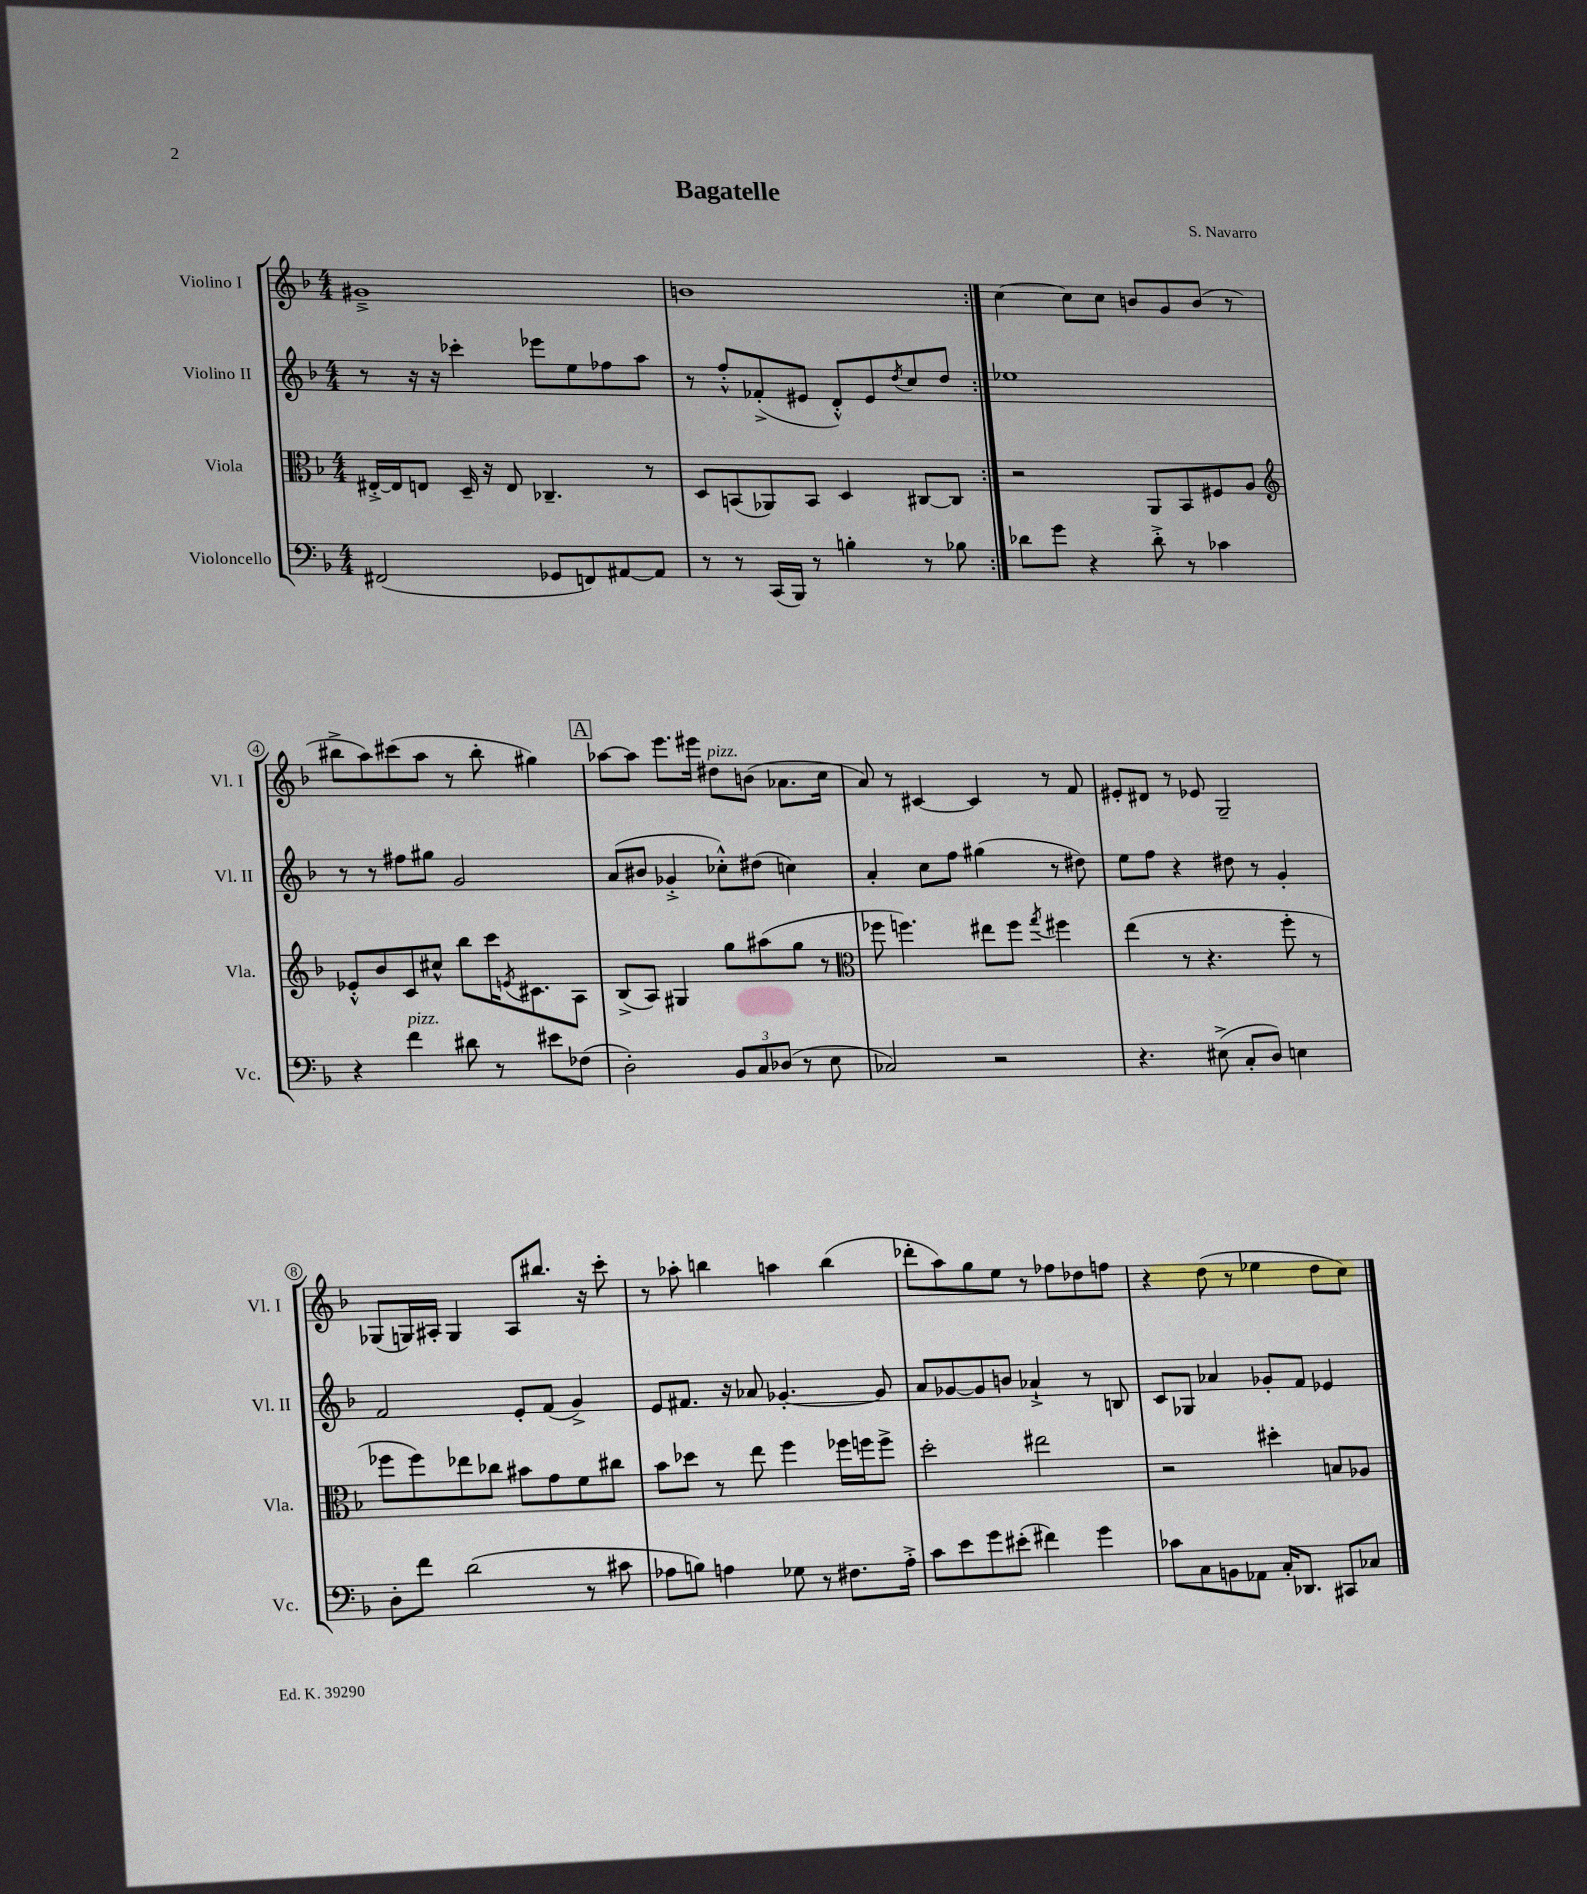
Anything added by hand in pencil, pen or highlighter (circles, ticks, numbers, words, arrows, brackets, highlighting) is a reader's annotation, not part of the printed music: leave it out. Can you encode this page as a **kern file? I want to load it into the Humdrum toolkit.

**kern	**kern	**kern	**kern
*part4	*part3	*part2	*part1
*staff4	*staff3	*staff2	*staff1
*I"Violoncello	*I"Viola	*I"Violino II	*I"Violino I
*I'Vc.	*I'Vla.	*I'Vl. II	*I'Vl. I
*clefF4	*clefC3	*clefG2	*clefG2
*k[b-]	*k[b-]	*k[b-]	*k[b-]
*M4/4	*M4/4	*M4/4	*M4/4
=1	=1	=1	=1
(2FF#X/	[16E#X'^/LL	8r	1g#X~^
.	16E#/J]	.	.
.	8En/J	16r	.
.	.	16r	.
.	16D~/	4ccc-X'\	.
.	16r	.	.
.	8E/	.	.
8GG-X/L	4.C-X~/	8eee-X\L	.
8FFn/)	.	8ee\	.
[8AA#X/	.	8ff-X\	.
8AA#/J]	8r	8aa\J	.
=2	=2	=2	=2
8r	8D/L	8r	1bn
8r	(8BBn/	8ff'^^/L	.
(16CC/LL	8AA-X/)	(8f-X'^/	.
16BBB-/JJ)	.	.	.
8r	8BB/J	8e#X/J	.
4Bn'\	4D/	8d'^^/L)	.
.	.	8e#/	.
.	.	8qdd/	.
8r	[8C#X/L	8cc/	.
8B-X\	8C#/J]	8dd/J	.
=3:|!	=3:|!	=3:|!	=3:|!
8d-X\L	2r	1ee-X	[4cc\
8g\J	.	.	.
4r	.	.	8cc\L]
.	.	.	8cc\J
8d-'^\	8AA/L	.	8bn/L
8r	8BB-/	.	8g/
4c-X\	8F#X/	.	(8b/J
.	8A/J	.	8r
!!LO:LB:g=z
=4	=4	=4	=4
*	*clefG2	*	*
4r	8e-X'^^/L	8r	8bb#X^\L
.	8b-/	8r	8aa\)
!LO:TX:a:i:t=pizz.	!	!	!
4f\	8c/	8ff#X\L	(8ccc#X\
.	8cc#X^^/J	8gg#X\J	8aa\J
8d#X\	8bb-\L	2g/	8r
8r	16ccc\K	.	8bb#'\
.	8qen/	.	.
.	8.c#X\	.	.
8e#X\L	.	.	4gg#X\)
(8F-X\J	8A\J	.	.
!!LO:REH:place=s1:t=A
=5	=5	=5	=5
2D'\)	(8B-^/L	(8a/L	[8aa-X\L
.	8A/J)	8b#X/J	8aa-\J]
.	4G#X/	4g-X'^/	8.eee\L
.	.	.	16eee#X\Jk
!	!	!	!LO:TX:a:i:t=pizz.
12BB-/L	8gg\L	8cc-X'^^\L)	8dd#X\L
12C/	.	.	.
.	(8aa#X\	(8dd#X\J	(8bn\J
(12D-X/J	.	.	.
8r	8gg\J	4ccn\)	8.a-X\L
8E\	8r	.	.
.	.	.	16cc\Jk
=6	=6	=6	=6
*	*clefC3	*	*
2C-X/)	8ff-X\	4a'/	8a/)
.	4.ffn\)	.	8r
.	.	8cc\L	[4c#X/
.	.	8ff\J	.
2r	8ee#X\L	(4gg#X\	4c#/]
.	8ff\J	.	.
.	8qgg/	.	.
.	4ff#X\	8r	8r
.	.	8dd#X\)	8f/
=7	=7	=7	=7
4.r	(4ee\	8ee\L	8e#X'/L
.	.	8ff\J	8d#X/J
.	8r	4r	8r
(8E#X^\	4.r	.	8e-X/
8C'/L	.	8dd#X\	2G~/
8D/J)	.	8r	.
4En\	8ff'\	4g'/	.
.	8r	.	.
!!LO:LB:g=z
=8	=8	=8	=8
8D'\L	8ff-X\L	2f/	(8G-X/L
8f\J	8ff-\)	.	16Gn/L)
.	.	.	16A#X'/JJ
(2d\	8ee-X\	.	4G/
.	8cc-X\J	.	.
.	8b#X\L	8e'/L	8A#/L
.	8g\	(8f/J	8.bb#X/J
8r	8f\	4g^/)	.
.	.	.	16r
8c#X\	8cc#X\J	.	8ccc'\
=9	=9	=9	=9
8A-X\L	8b-\L	8e/L	8r
8Bn\J)	8dd-X\J	8.f#X/J	8aa-X'\
4An\	8r	.	4bbn\
.	.	16r	.
.	8ee\	8a-X/	.
8G-X\	4ff\	[4.g-X'/	4aan\
8r	.	.	.
8.F#X\L	16ff-X\LL	.	(4bb\
.	16ffn\J	.	.
.	8ff^\J	8g-/]	.
16A'^\Jk	.	.	.
=10	=10	=10	=10
8c\L	2dd'\	8a/L	8ddd-X'\L
8e\	.	[8g-X/	8aa\)
8g\	.	8g-/]	8gg\
(8e#X'\J	.	8bn/J	8ee\J
4f#X\)	2ee#X\	4a-X`^/	8r
.	.	.	8ff-X\L
4g\	.	8r	8dd-X\
.	.	8Bn/	8ffn\J
=11	=11	=11	=11
8c-X\L	2r	8c/L	4r
8C\	.	8G-X/J	.
8BBn\	.	4a-X/	(8dd\
8AA-X\J	.	.	8r
16C'/KL	4dd#X'\	8g-X'/L	4ee-X\
8.DD-X/J	.	.	.
.	.	8f/J	.
8CC#X/L	8Bn/L	4e-X/	8dd\L
8C-X/J	8A-X/J	.	8cc\J)
==	==	==	==
*-	*-	*-	*-
